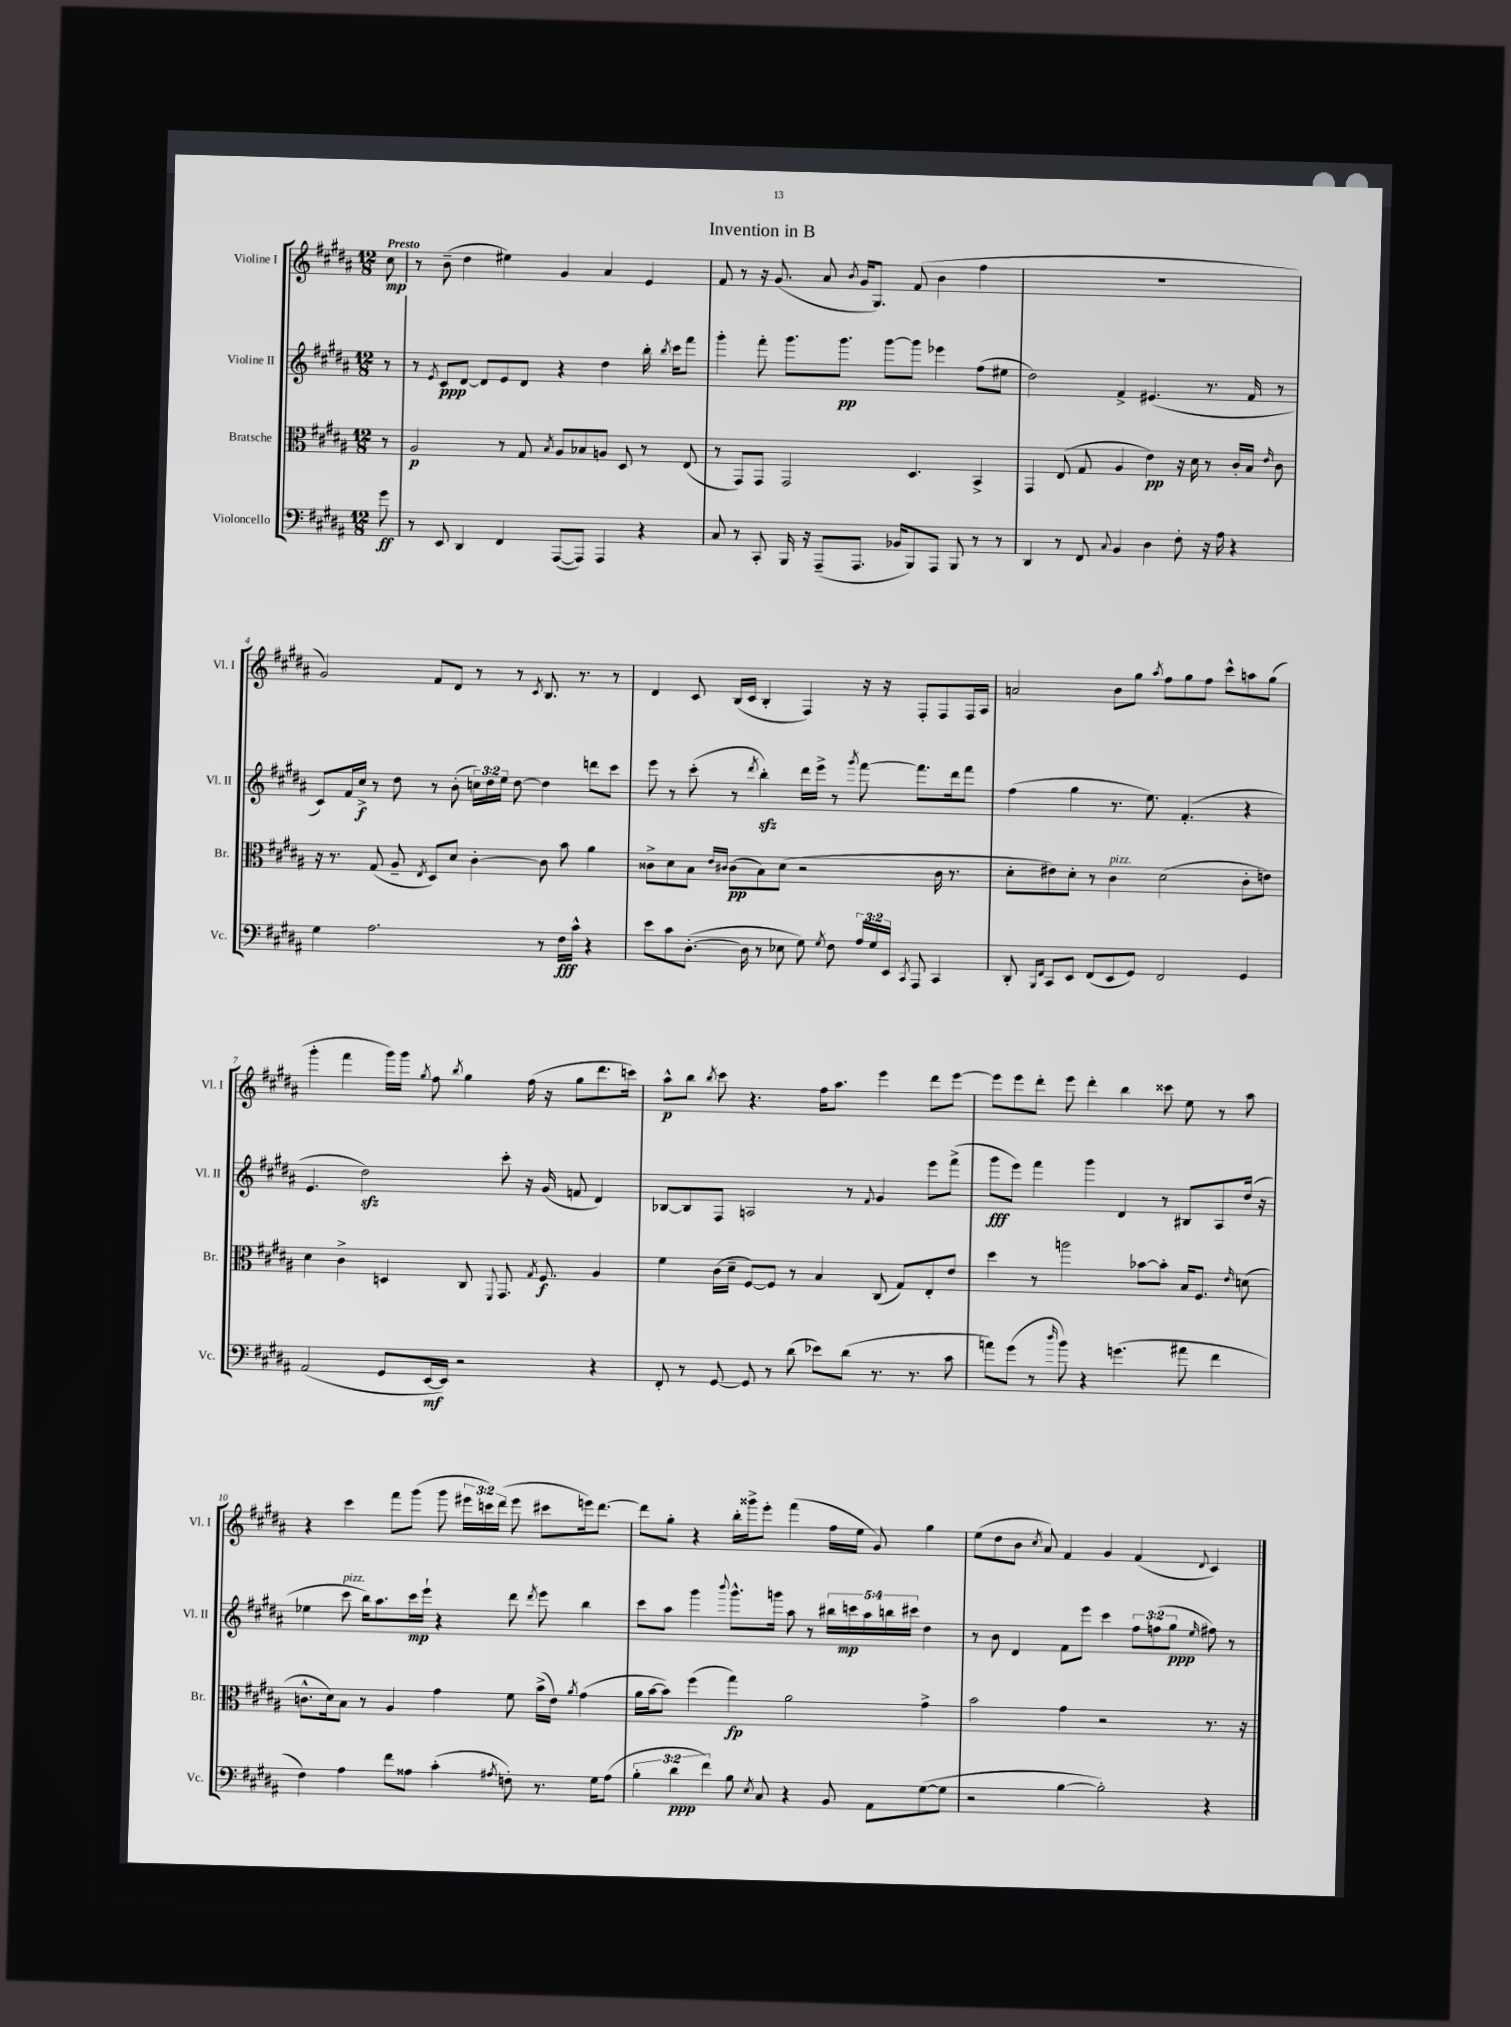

**kern	**kern	**kern	**kern
*staff4	*staff3	*staff2	*staff1
*clefF4	*clefC3	*clefG2	*clefG2
*k[f#c#g#d#a#]	*k[f#c#g#d#a#]	*k[f#c#g#d#a#]	*k[f#c#g#d#a#]
*M12/8	*M12/8	*M12/8	*M12/8
8g#	8r	8r	8cc#
=	=	=	=
8r	2A#	8r	8r
.	.	8qe	.
8EE	.	8c#	(8b~
4DD#	.	[8d#	4dd#
.	.	8d#]	.
4FF#	8r	8e	4ee#)
.	8G#	8d#	.
.	8qB	.	.
([8AAA#	8A#	4r	4g#
8AAA#])	8B-	.	.
4AAA#	8A	4dd#	4a#
.	8D#	.	.
4r	8r	16bb'	4e
.	.	8qbb	.
.	.	16ccc#	.
.	(8E	8fff#	.
=	=	=	=
8C#	8r	4ggg#'	8f#
8r	8GG#)	.	8r
8CC#'	8GG#	8fff#'	16r
.	.	.	(8.g#
16BBB	2GG#	8.ggg#	.
16r	.	.	.
(8AAA#~	.	.	8a#
.	.	8.ggg#	.
.	.	.	8qb
8.AAA#	.	.	16g#
.	.	.	8.G#)
.	.	[8ggg#	.
16BB-	.	.	.
8BBB)	4.D#	8ggg#]	(8f#
8AAA#	.	4eee-	4b
8BBB	.	.	.
8r	4BB^	(8ff#	4ff#
8r	.	8ee#	.
=	=	=	=
4DD#	4GG#	2dd#)	1.r
8r	(8E	.	.
8FF#	8G#	.	.
8qqC#	.	.	.
4BB	4A#	4f#^	.
4D#	4e)	(4.e#	.
8F#'	16r	.	.
.	16d#	.	.
16r	8r	8.r	.
16A#	.	.	.
4r	16c#'	.	.
.	16B	16f#	.
.	16qqe	.	.
.	8c#	8r	.
=	=	=	=
4G#	16r	8c#)	2g#)
.	8.r	.	.
.	.	16f#	.
.	.	16cc#^	.
2.A#	(8G#	8r	.
.	8A#~	8dd#	.
.	8qE	.	.
.	8D#)	8r	8f#
.	8d#	(8b'	8d#
.	[4c#'	24cc)	8r
.	.	24dd#	.
.	.	24ee	.
.	.	[8dd#	8r
.	.	.	8qc#
8r	8c#]	4dd#]	8.B
16F#	8b	.	.
16c#^^	.	.	8.r
4r	4a#	8ddd	.
.	.	8ccc#	8r
=	=	=	=
8e	8c##^	8eee	4d#
8c#	8d#	8r	.
([8.D#'	8B	(8ccc#'	8c#
.	16qqe	.	.
.	16qqc#	.	.
.	(8c#	8r	(16B
16D#]	.	.	16c#
.	.	8qddd#	.
8r	8B)	4bb')	4B'
8E-	(8d#	.	.
8G#)	2r	16ddd#	4F#)
.	.	16eee^	.
8qG#	.	.	.
8F#	.	8r	.
.	.	8qggg#	.
24A#	.	[8fff#	16r
24G#	.	.	.
.	.	.	16r
24EE	.	.	.
8qCC#	.	.	.
8AAA#	.	8.fff#]	8F#'
4CC#	16c#	.	8F#
.	8.r	16ddd#	.
.	.	8fff#	16F#
.	.	.	16A#
=	=	=	=
8DD#'	8d#'	(4ff#	2a
16qqBBB	.	.	.
16qqFF#	.	.	.
8CC#	8e#)	.	.
8EE	8d#'	4gg#	.
(8FF#	8r	.	.
8EE	4c#	8.r	8b
8GG#)	.	.	8gg#
.	.	8.ee)	.
.	.	.	8qaa#
2FF#	(2d#	.	8ff#
.	.	(4.f#'	8gg#
.	.	.	8ff#
.	.	.	8ccc#^^
4GG#	8c#'	4r	8aa
.	8e)	.	(8gg#
=	=	=	=
(2AA#	4d#	4.e	4ggg#'
.	4c#^	.	4fff#
.	.	2dd#)	.
8GG#	4D	.	16ggg#)
.	.	.	16ggg#
.	.	.	8qgg#
[16EE	.	.	8ff#
16EE])	.	.	.
.	.	.	8qbb
2r	8C#	.	4gg#
.	8qqFF#	.	.
.	8.GG#	8ccc#'	.
.	.	16r	(16ff#
.	8qG#	.	.
.	8.F#	(16g#	16r
.	.	8f	8gg#
4r	4A#	4d#)	8.ddd#
.	.	.	16ccc)
=	=	=	=
8FF#'	4f#	[8B-	8aa#^^
8r	.	8B-]	8bb
.	.	.	8qbb
[8GG#	(16c#	8F#	8ccc#
.	16d#~	.	.
8GG#]	[8F#)	2A	4.r
8r	8F#]	.	.
(8d#	8r	.	.
8e-)	4B	.	16ff#
.	.	.	8.aa#
(8d#	.	8r	.
.	.	8qqf#	.
8.r	(8C#	4g#	4eee
.	8G#)	.	.
8.r	.	.	.
.	8E'	8eee	8ddd#
8c#	8e	(8fff#^	[8eee
=	=	=	=
8a)	4dd#	8ggg#	8eee]
(8g#	.	8eee)	8eee
8r	8r	4fff#	8ddd#'
16qqdd#	.	.	.
8b)	2aa	.	8eee
4r	.	4ggg#	4ddd#'
(4.g	.	4d#	4bb
.	[8b-	.	.
.	8b-']	8r	8ccc##
8a#	16B	8B#	8ee
.	8.F#	.	.
4f#	.	8A#	8r
.	16qqe	.	.
.	(8d	(16dd#	8aa#
.	.	16r	.
=	=	=	=
4F#)	8.c^^	4ee-	4r
.	16d#)	.	.
4A#	8B	8ccc#	4ccc#
.	8r	16bb)	.
.	.	8.aa#	.
8f#	4A#	.	8fff#
8A##	.	16ccc#	(8ggg#
.	.	16eee`	.
(4c#'	4g#	4r	8ggg#
.	.	.	24eee#
.	.	.	24ccc)
.	.	.	(24ddd#
8qA#	.	.	.
8F')	8f#	8ddd#	8eee#
.	.	8qddd#	.
8.r	(16b^	8eee	8ccc#
.	16e)	.	.
.	8qa#	.	.
.	(4g#	4bb	16eee)
16G#	.	.	[8.ddd#
(8A#	.	.	.
=	=	=	=
6B'	16a#	8ccc#	8ddd#]
.	[16b	.	.
.	8b])	8aa#	8gg#'
6d#	.	.	.
.	(4ff#	4ggg#	4r
6f#)	.	.	.
.	.	8qqbbb	.
8B	4gg#)	8.ggg#^^	16bb'
.	.	.	16ggg##^
8qE	.	.	.
8C#	.	.	8eee'
.	.	16ggg	.
4r	2a#	8aa#	(4fff#
.	.	8r	.
8BB	.	20bb#	16ff#
.	.	20ccc	.
.	.	.	16ee
.	.	20aa#	.
8AA#	.	.	8g#)
.	.	20bb	.
.	.	20ccc#	.
([8G#	4g#^	4dd#	4gg#
8G#]	.	.	.
=	=	=	=
2r	2b	8r	(8ee
.	.	8b	8dd#
.	.	4d#	8b
.	.	.	8qcc#
.	.	.	8a#)
[4B	4g#	8f#	4f#
.	.	8eee	.
2B'])	2r	4ccc#	4g#
.	.	12ff#	(4f#
.	.	(12ff	.
.	.	12gg#	.
.	.	16qqee	8qqd#
4r	8.r	8ff#)	4c#)
.	.	8r	.
.	16r	.	.
==	==	==	==
*-	*-	*-	*-
